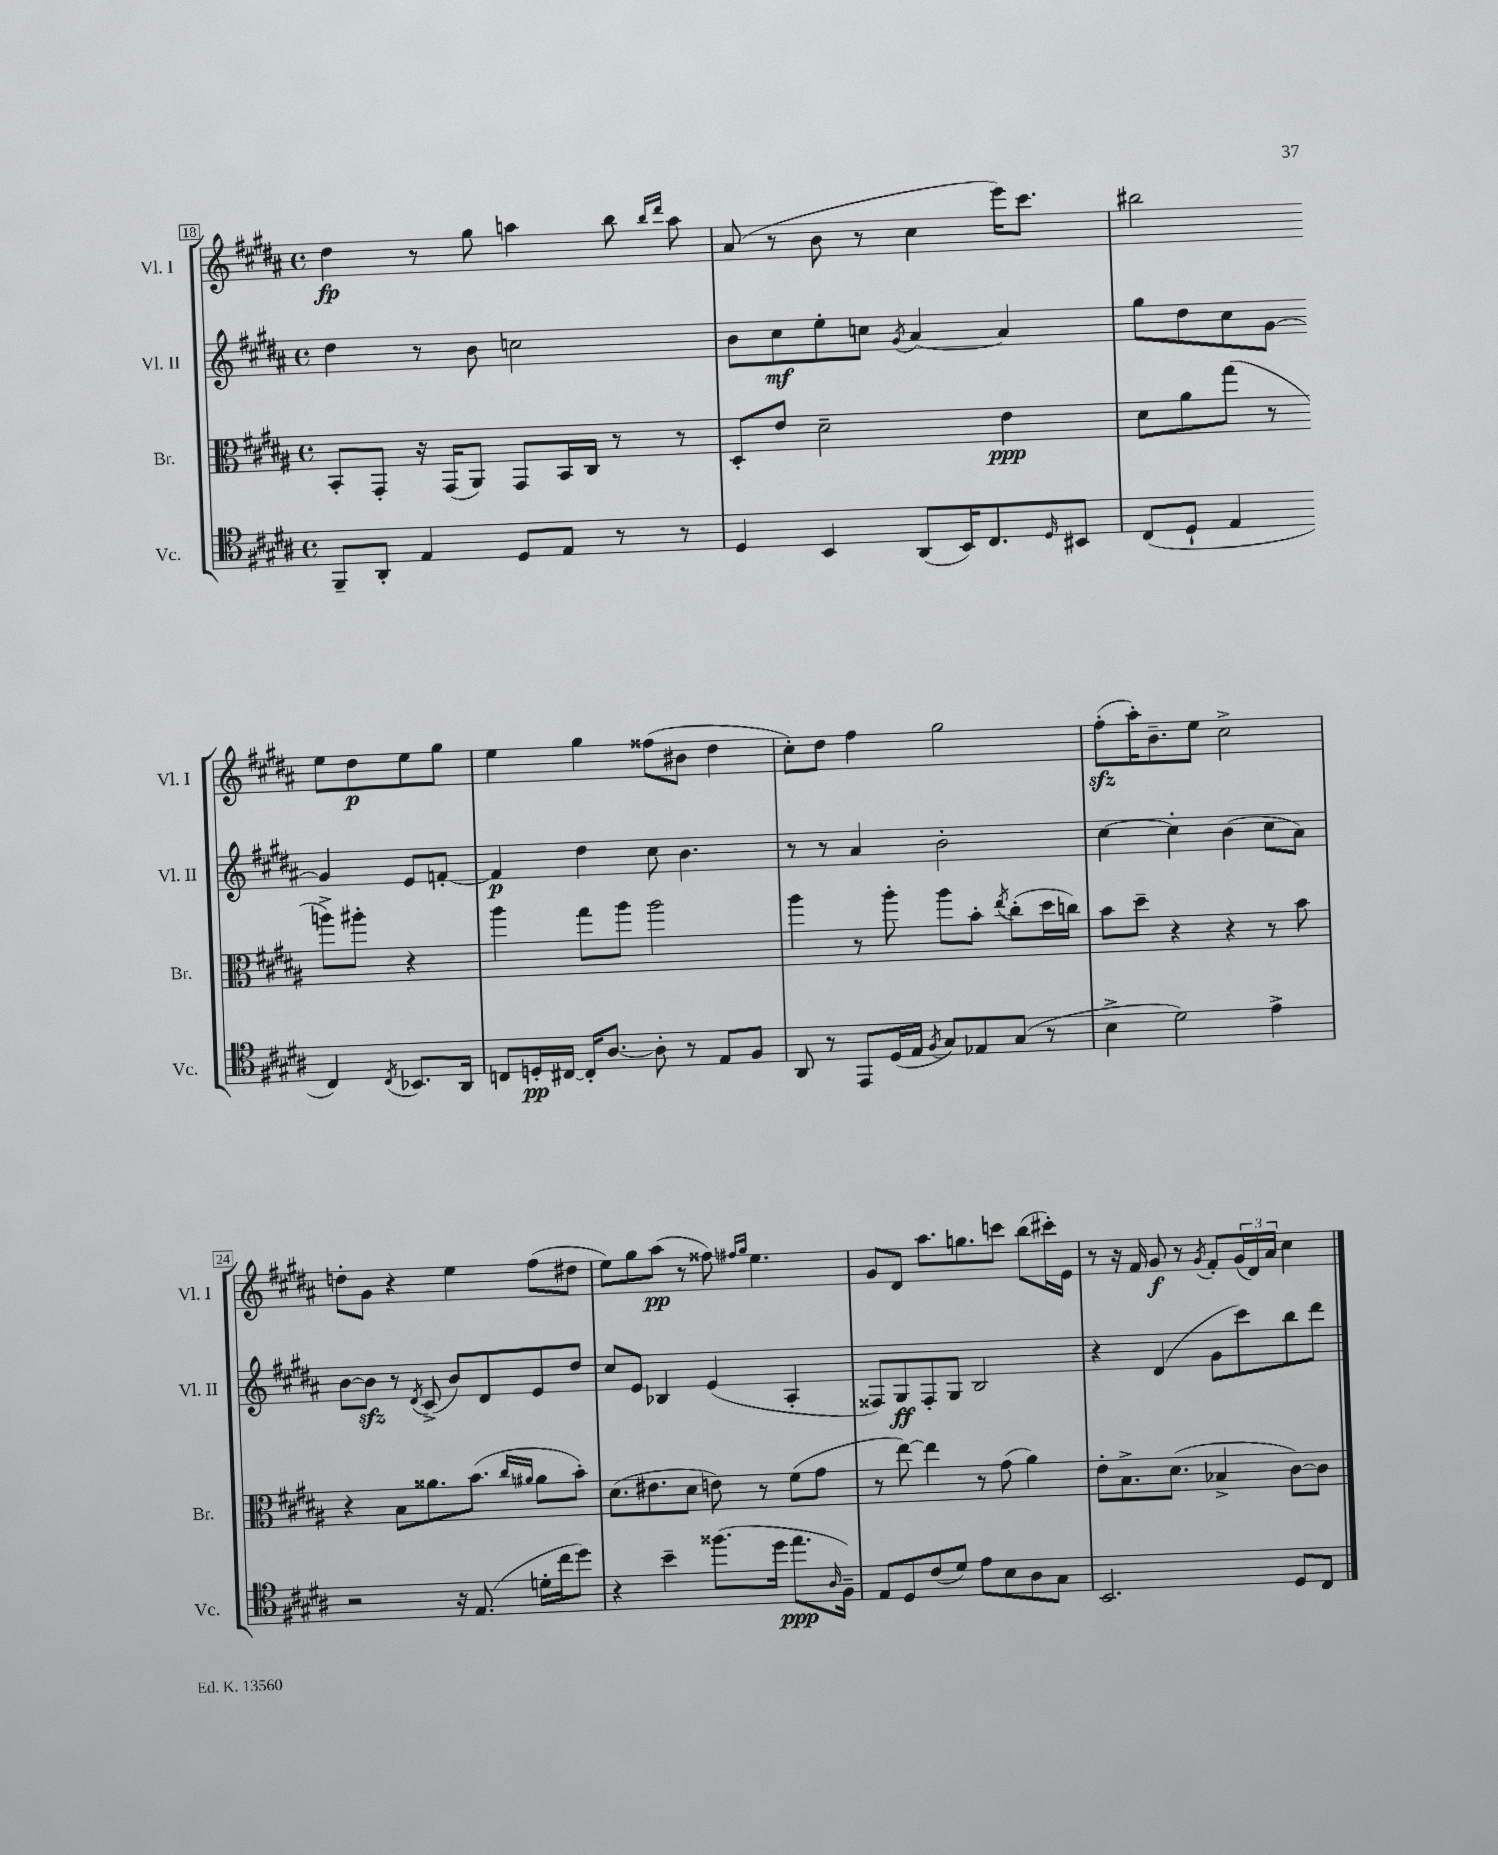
<<
\new StaffGroup <<
\new Staff = "s0" \with { instrumentName = "Vl. I" shortInstrumentName = "Vl. I" } {
    \clef treble \key b \major \defaultTimeSignature \time 4/4
    dis''4\fp r8 gis''8 a''4 b''8 \grace { b''16 dis'''16 } a''8 |
    ais'8( r8 b'8 r8 cis''4 e'''16) cis'''8. |
    bis''2 e''8 dis''8\p e''8 gis''8 |
    e''4 gis''4 fisis''8( bis'8 dis''4 |
    cis''8-.) dis''8 fis''4 gis''2 |
    fis''8-.\sfz( ais''16-.) b'8.-- e''8 cis''2-> |
    d''8-. gis'8 r4 e''4 fis''8( dis''8 |
    e''8) gis''8 ais''8\pp( r8 fisis''8) \grace { fis''16 gis''16 } e''4. |
    gis'8 dis'8 ais''8. g''8. c'''8 b''8( cis'''16-.) e'16 |
    r8 r16 fis'16 gis'8\f r8 \acciaccatura { gis'8 } fis'8-. \tuplet 3/2 { gis'16( dis'16) ais'16 } cis''4 \bar "|." |
}
\new Staff = "s1" \with { instrumentName = "Vl. II" shortInstrumentName = "Vl. II" } {
    \clef treble \key b \major \defaultTimeSignature \time 4/4
    dis''4 r8 b'8 c''2 |
    b'8 cis''8\mf e''8-. c''8 \acciaccatura { gis'8 } ais'4~ ais'4 |
    gis''8 dis''8 cis''8 gis'8~ gis'4 e'8 f'8~-. |
    f'4\p dis''4 cis''8 b'4. |
    r8 r8 ais'4 b'2-. |
    cis''4~ cis''4-. b'4( cis''8 ais'8) |
    b'8~ b'8\sfz r8 \acciaccatura { dis'8 } cis'8->( b'8) dis'8 e'8 dis''8 |
    cis''8 e'8 bes4 e'4( ais4-. |
    fisis8) gis8\ff fisis8-. gis8 b2 |
    r4 dis'4( gis'8 cis'''8) b''8 dis'''8 \bar "|." |
}
\new Staff = "s2" \with { instrumentName = "Br." shortInstrumentName = "Br." } {
    \clef alto \key b \major \defaultTimeSignature \time 4/4
    b,8-. gis,8-. r16 gis,16( ais,8) gis,8 b,16 cis16 r8 r8 |
    dis8-. e'8 dis'2-- e'4\ppp |
    dis'8 ais'8 gis''8( r8 a''8->) ais''8-. r4 |
    ais''4 gis''8 ais''8 ais''2 |
    ais''4 r8 ais''8-. ais''8 b'8-. \acciaccatura { e''8 } cis''8-.( dis''16 c''16) |
    b'8 dis''8-- r4 r4 r8 b'8 |
    r4 b8 aisis'8. b'8.( \grace { cis''16 ais'16 } ais'8 b'8-.) |
    dis'8.( eis'8. dis'8 e'8) r8 fis'8( gis'8 |
    r8 e''8~) e''4 r8 gis'8( ais'4) |
    e'8-. b8.-> dis'8.( bes4-> cis'8~) cis'8 \bar "|." |
}
\new Staff = "s3" \with { instrumentName = "Vc." shortInstrumentName = "Vc." } {
    \clef tenor \key b \major \defaultTimeSignature \time 4/4
    fis,8-- ais,8-. e4 dis8 e8 r8 r8 |
    dis4 b,4 ais,8( b,16) cis8. \grace { dis16 } bis,8 |
    cis8( dis8-! e4 cis4) \acciaccatura { cis8 } bes,8. ais,16 |
    c8 d16-.\pp cis16~ cis16-. ais8.~ ais8-. r8 e8 fis8 |
    ais,8 r8 e,8 dis16( e16 \acciaccatura { fis8 } gis8) ees8 gis8( r8 |
    b4-> dis'2) e'4-> |
    r2 r16 e8.( d'16-. cis''16 dis''8) |
    r4 b'4-- fisis''8.( dis''16 e''8.\ppp \grace { ais16 } fis16--) |
    e8 dis8 cis'8( dis'8) e'8 b8 ais8 gis8 |
    b,2. dis8 cis8 \bar "|." |
}
>>
>>
\layout { \context { \Score currentBarNumber = #18 \override BarNumber.stencil = #(make-stencil-boxer 0.1 0.3 ly:text-interface::print) } }
